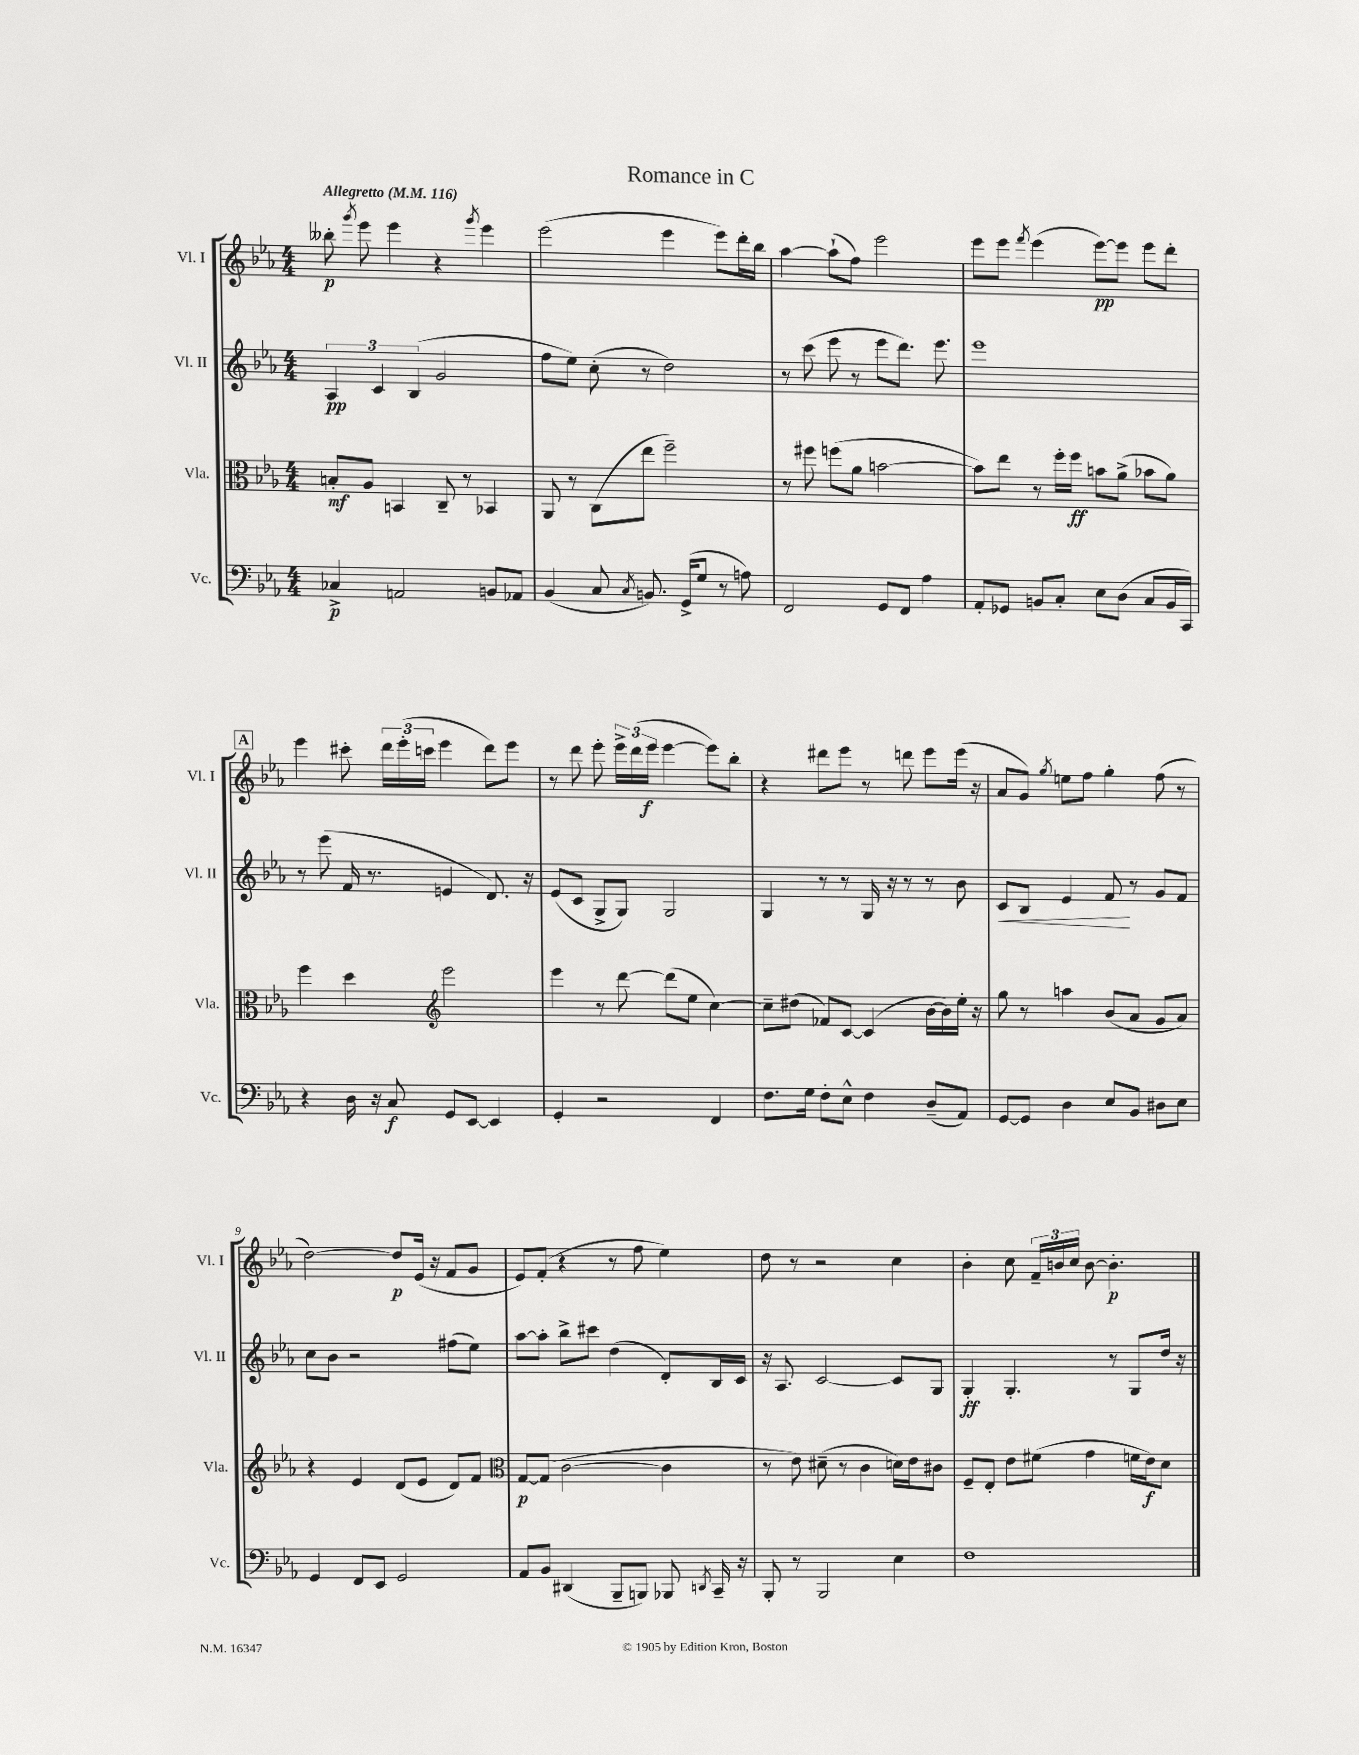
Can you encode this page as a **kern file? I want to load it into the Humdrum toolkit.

**kern	**kern	**kern	**kern
*staff4	*staff3	*staff2	*staff1
*clefF4	*clefC3	*clefG2	*clefG2
*k[b-e-a-]	*k[b-e-a-]	*k[b-e-a-]	*k[b-e-a-]
*M4/4	*M4/4	*M4/4	*M4/4
*MM116	*MM116	*MM116	*MM116
4C-^	8B'	6A-	8bb--'
.	.	.	8qggg
.	8A-	.	8eee-
.	.	6c	.
2AA	4BB	.	4eee-
.	.	(6B-	.
.	8C~	2g	4r
.	8r	.	.
.	.	.	8qggg
8BB	4BB-	.	4eee-
8AA-	.	.	.
=	=	=	=
(4BB-	8AA-	8ff	(2eee-
.	8r	8ee-)	.
8C	(8C	(8cc'	.
8qC	.	.	.
8.BB)	8ee-	8r	.
.	2ff~)	2dd)	4eee-
(16GG^	.	.	.
8G	.	.	.
8r	.	.	8eee-)
8A)	.	.	16ddd'
.	.	.	16bb-
=	=	=	=
2FF	8r	8r	[4aa-
.	8ff#	(8ccc	.
.	(8ff	8eee-	(8aa-`]
.	8a-	8r	8ff)
8GG	[2b	8eee-	2eee-
8FF	.	8.ddd)	.
4A-	.	.	.
.	.	8.eee-	.
=	=	=	=
8AA-'	8b])	1eee-	8eee-
8GG-	8ee-	.	8eee-
.	.	.	8qfff
8BB	8r	.	(4eee-
8C'	16ff'	.	.
.	16ff	.	.
8E-	8b	.	[8eee-)
(8D	(8a-^	.	8eee-]
8C	8b-	.	8eee-
16BB	8a-)	.	8ddd'
16CC)	.	.	.
=	=	=	=
4r	4ff	8r	4eee-
.	.	(8eee-	.
16D	4dd	16f	8ccc#'
16r	.	8.r	.
8C	.	.	24ddd
.	.	.	(24eee-'
.	.	.	24ccc
*	*clefG2	*	*
8GG	2eee-	4e	4eee-
[8EE-	.	.	.
4EE-]	.	8.d)	8ddd)
.	.	.	8eee-
.	.	16r	.
=	=	=	=
4GG'	4eee-	(8e-	8r
.	.	8c	8ddd
2r	8r	8G^	8eee-'
.	[8ddd	8G)	24eee-^
.	.	.	(24ddd
.	.	.	24eee-
.	(8ddd]	2G	[4eee-
.	8ee-	.	.
4FF	[4cc)	.	8eee-])
.	.	.	8bb-'
=	=	=	=
8.F	8cc~]	4G	4r
.	(8dd#	.	.
16G	.	.	.
8F'	8f-)	8r	8ddd#
8E-^^	[8c	8r	8eee-
4F	(4c]	16G	8r
.	.	16r	.
.	.	8r	8ddd
(8D~	[16b-	8r	8eee-
.	16b-])	.	.
8AA-)	16ee-'	8b-	(16eee-
.	16r	.	16r
=	=	=	=
[8GG	8gg	8c	8a-
8GG]	8r	8B-	8g)
.	.	.	8qgg
4D	4aa	4e-	8ee
.	.	.	8ff
8E-	(8b-	8f	4gg'
8BB-	8a-	8r	.
8D#	8g	8g	(8ff
8E-	8a-)	8f	8r
=	=	=	=
4GG	4r	8cc	[2dd)
.	.	8b-	.
8FF	4e-	2r	.
8EE-	.	.	.
2GG	(8d	.	8dd]
.	8e-	.	(16e-
.	.	.	16r
.	8d)	(8ff#	8f
.	8f	8ee-)	8g
=	=	=	=
*	*clefC3	*	*
8AA-	[8G	[8aa-	8e-)
8BB-	(8G]	8aa-']	(8f'
(4DD#	[2c	8bb-^	4r
.	.	8ccc#	.
8BBB-~	.	(4dd	8r
8BBB)	.	.	8ff
8BBB-	4c]	8d')	4ee-)
8qDD	.	.	.
16CC~	.	16B-	.
16r	.	16c	.
=	=	=	=
8BBB-'	8r	16r	8dd
.	.	8.A-	.
8r	8e-)	.	8r
2BBB-	(8d#~	[2c	2r
.	8r	.	.
.	4c	.	.
4E-	16d)	8c]	4cc
.	16e-	.	.
.	8c#	8G	.
=	=	=	=
1F	8F~	4G'	4b-'
.	8E-'	.	.
.	8e-	4.G'	8cc
.	(8f#	.	24f~
.	.	.	24b
.	.	.	24cc
.	4g	.	[8b
.	.	8r	4.b']
.	16f	8G	.
.	16e-)	.	.
.	8d	16dd	.
.	.	16r	.
==	==	==	==
*-	*-	*-	*-
